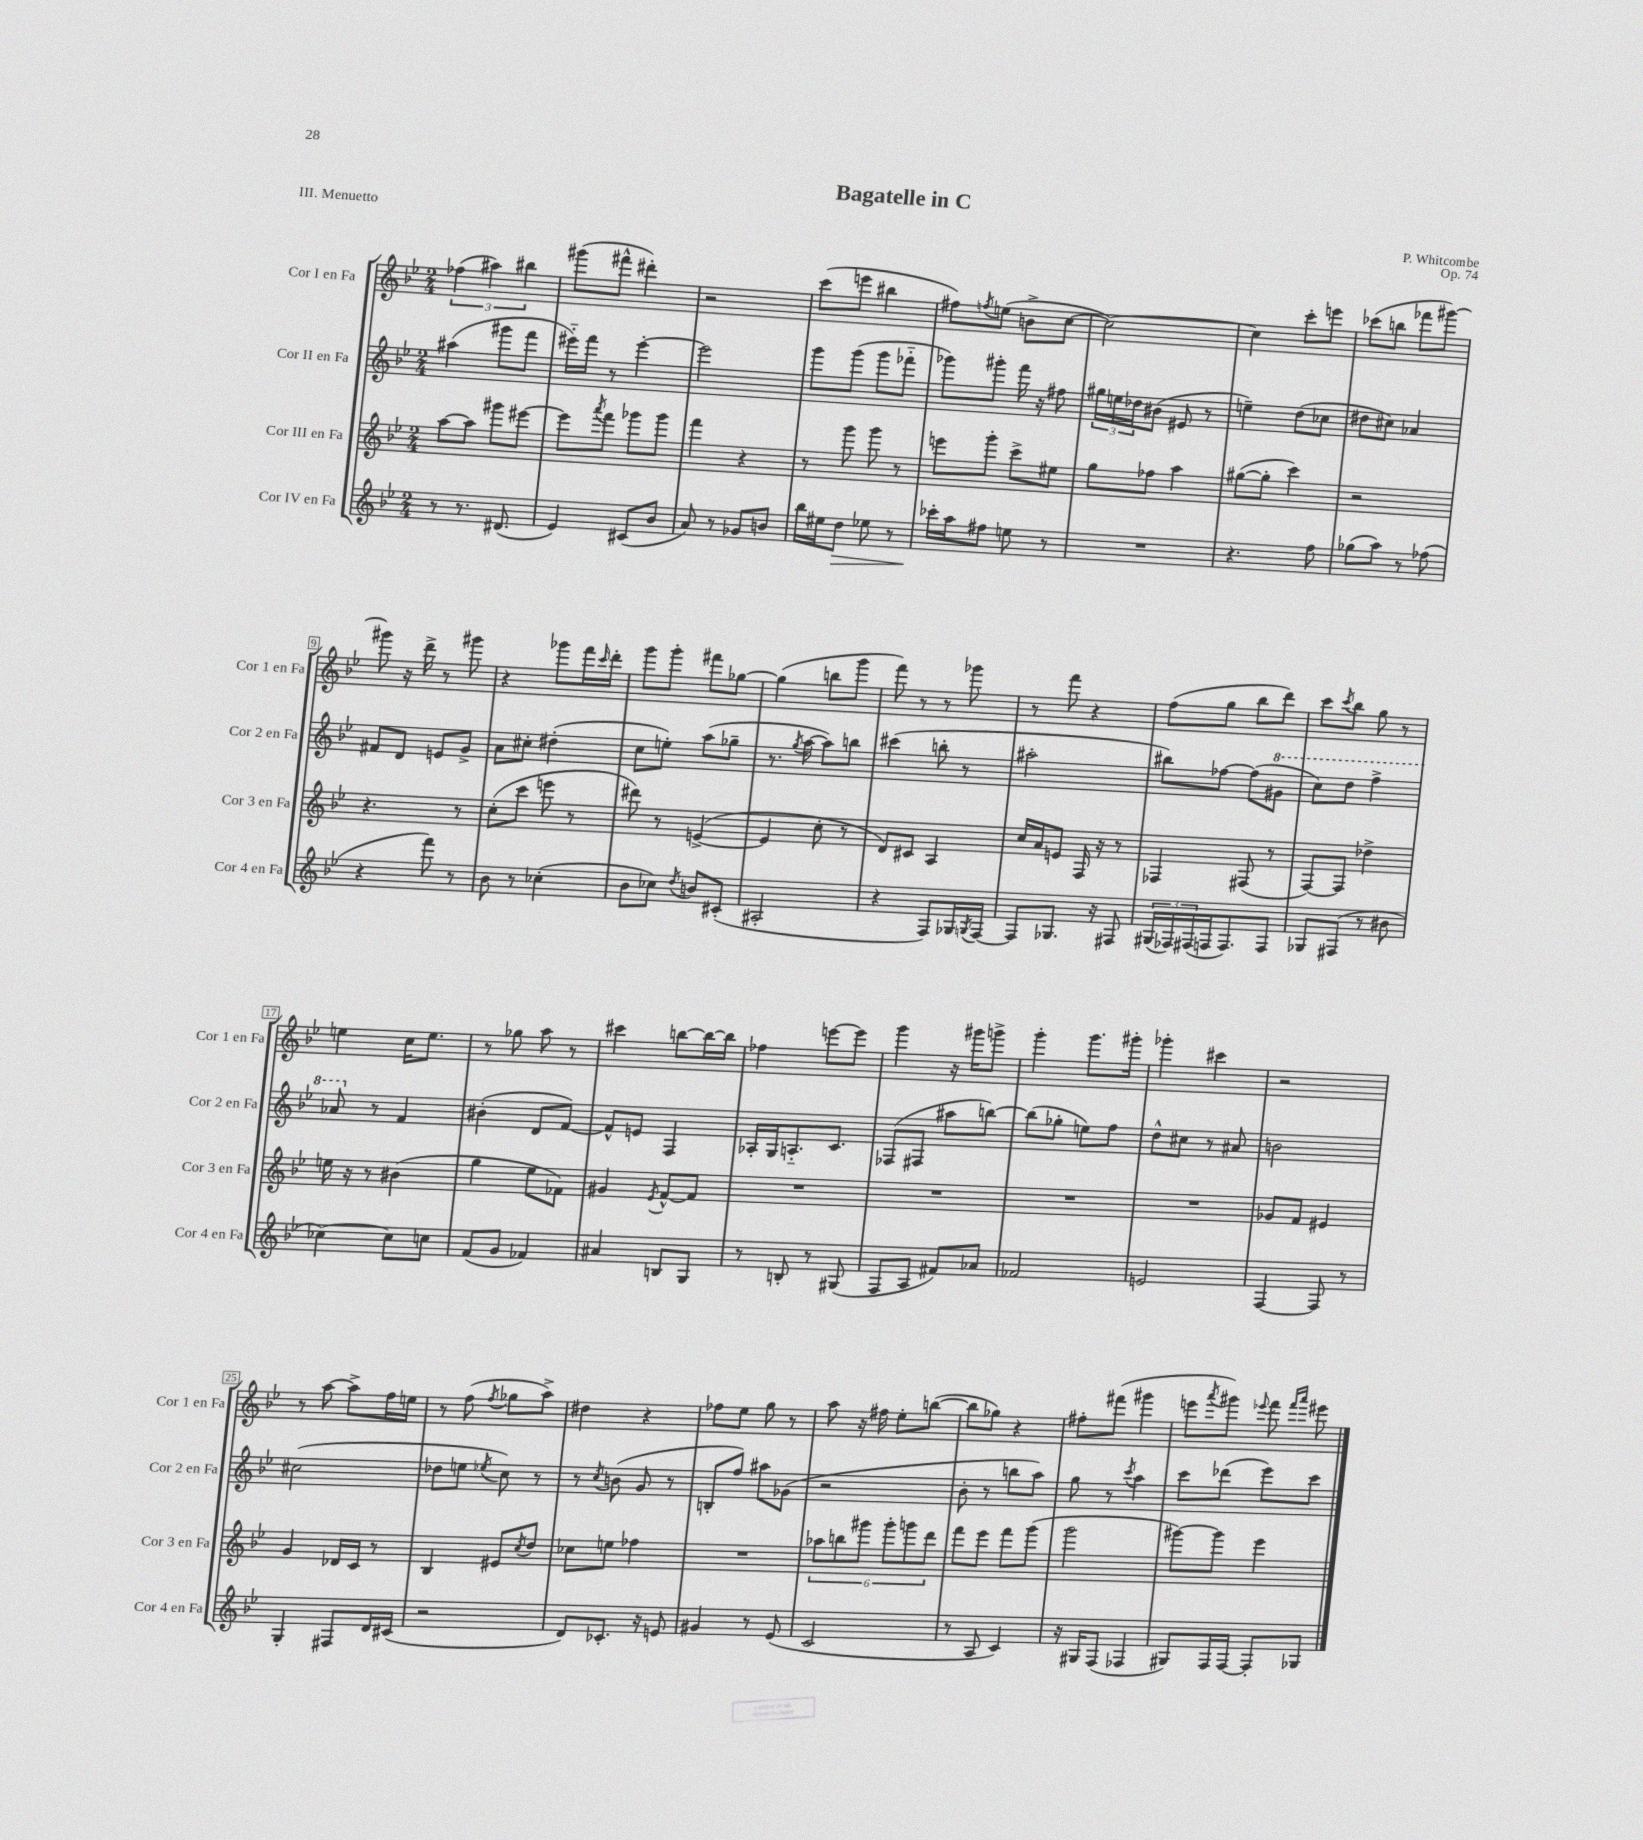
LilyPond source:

\header { title = "Bagatelle in C" composer = "P. Whitcombe" opus = "Op. 74" piece = "III. Menuetto" }
<<
\new StaffGroup <<
\new Staff = "s0" \with { instrumentName = "Cor I en Fa" shortInstrumentName = "Cor 1 en Fa" } {
    \clef treble \key bes \major \numericTimeSignature \time 2/4
    \tuplet 3/2 { fes''4( ais''4) bis''4 } |
    gis'''8( fis'''8-^ dis'''4-.) |
    r2 |
    c'''8( e'''8 bis''4 |
    fis''8) \acciaccatura { f''8 } e''8( b'8-> c''8~ |
    c''2~) |
    c''4 c'''8-. e'''8 |
    ces'''8( b''8 fes'''8 gis'''8~) |
    gis'''8 r16 d'''16-> r8 gis'''8 |
    r4 ges'''8 f'''16 \grace { c'''16 } d'''16-. |
    g'''8 g'''8-. fis'''8 ges''8~ |
    ges''4( b''8 g'''8 |
    f'''8) r8 r8 ges'''8 |
    r8 f'''8 r4 |
    f''8( g''8 bes''8 d'''8) |
    c'''8 \acciaccatura { c'''8 } bes''8 g''8 r8 |
    e''4 c''16 e''8. |
    r8 ges''8 a''8 r8 |
    cis'''4 b''8~ b''16~ b''16 |
    fes''4 e'''8~ e'''8 |
    g'''4 r16 gis'''16 g'''8-> |
    g'''4-. g'''8. gis'''16-. |
    ges'''4-. cis'''4 |
    r2 |
    r8 a''8~ a''8-> f''16 e''16 |
    r8 f''8( \acciaccatura { f''8 } ges''8 a''8->) |
    dis''4 r4 |
    fes''8 ees''8 g''8 r8 |
    a''8 r16 fis''16 ees''8-. b''8~( |
    b''8 ges''8) r4 |
    fis''8-. fis'''8( gis'''4 |
    e'''8 \acciaccatura { a'''8 } gis'''8) \appoggiatura { ees'''8 } f'''8 \grace { f'''16 a'''16 } eis'''8 \bar "|." |
}
\new Staff = "s1" \with { instrumentName = "Cor II en Fa" shortInstrumentName = "Cor 2 en Fa" } {
    \clef treble \key bes \major \numericTimeSignature \time 2/4
    ais''4( gis'''8 f'''8 |
    eis'''16-_) f'''16 r8 eis'''4~-. |
    eis'''2 |
    g'''8 g'''8( g'''8 fes'''8-_ |
    ges'''8) gis'''8-. f'''16 r16 fis''8 |
    \tuplet 3/2 { gis''16 e''16 des''16 } bis'8( eis'8 r8 |
    e''4--) d''8( ces''8 |
    dis''8 cis''8) aes'4 |
    fis'8 d'8 e'8 g'8-> |
    a'8 cis''8-. dis''4-.( |
    c''8 e''8-.) a''8( ges''8-- |
    r8. \acciaccatura { g''8 } a''16~ a''8) b''8 |
    cis'''4( b''8-. r8 |
    ais''2-. |
    bis''8) fes''8~ fes''8( \ottava #1 gis''8 |
    c'''8) d'''8 f'''4-> |
    aes''8 \ottava #0 r8 f'4 |
    bis'4-.( d'8 f'8~) |
    f'8-^ e'8 f4 |
    aes16-. g16 a8.-_ c'8. |
    fes8( fis8 ais''8 b''8~) |
    b''8( ges''8-. e''8) f''8 |
    d''8-^ cis''8 r8 ais'8 |
    b'2 |
    cis''2( |
    des''8 e''8 \acciaccatura { ees''8 } c''8) r8 |
    r8 \acciaccatura { c''8 } b'8( g'8 r8 |
    b8-. f''8) ais''8 ges'8( |
    r2 |
    bes'8-. r8 b''8 a''8) |
    g''8 r8 \acciaccatura { c'''8 } a''4 |
    c'''8 des'''8( ees'''8) c'''8 \bar "|." |
}
\new Staff = "s2" \with { instrumentName = "Cor III en Fa" shortInstrumentName = "Cor 3 en Fa" } {
    \clef treble \key bes \major \numericTimeSignature \time 2/4
    a''8~ a''8 gis'''8 eis'''8~ |
    eis'''8 \acciaccatura { a'''8 } f'''8 ges'''8 ges'''8 |
    f'''4 r4 |
    r8 g'''8 g'''8 r8 |
    e'''8 g'''8-. c'''8-> eis''8 |
    g''8 fes''8 a''4 |
    gis''8~( gis''8-. c'''4) |
    r2 |
    r4. r8 |
    c''8-.( c'''8 e'''8 r8 |
    dis'''8) r8 e'4~->( |
    e'4 c''8-. r8 |
    d'8) cis'8 a4 |
    c''16 a'16 e'8 f16 r16 r8 |
    fes4 fis8( r8 |
    f8~) f8 des''4-> |
    e''16 r16 r8 bis'4( |
    g''4 ees''8 fes'8) |
    gis'4 \acciaccatura { ees'8 } f'8~-^ f'8 |
    R2 |
    R2 |
    R2 |
    R2 |
    ges'8 f'8 eis'4 |
    g'4 des'16 c'16 r8 |
    bes4 eis'8 \acciaccatura { c''8 } d''8 |
    ces''8 e''8 fes''4 |
    R2 |
    \tuplet 6/4 { aes''8 b''8 gis'''8 gis'''8-. g'''8 d'''8 } |
    f'''8 ees'''8 f'''8 g'''8( |
    g'''2 |
    gis'''8~) gis'''8 ees'''4 \bar "|." |
}
\new Staff = "s3" \with { instrumentName = "Cor IV en Fa" shortInstrumentName = "Cor 4 en Fa" } {
    \clef treble \key bes \major \numericTimeSignature \time 2/4
    r8 r8. dis'8.( |
    ees'4) cis'8( bes'8 |
    a'8) r8 ges'8 b'8 |
    bes''16 eis''16 d''8\> ees''8 r8 |
    ces'''16-.\! a''16 fis''8 e''8 r8 |
    R2 |
    r4. f''8 |
    ges''8( a''8) r8 fes''8( |
    r4 f'''8) r8 |
    bes'8 r8 ces''4-.( |
    bes'8 ces''8) \acciaccatura { d''8 } b'8 cis'8-.( |
    ais2-. |
    r4 f8) ges16 \acciaccatura { g8 } f16~ |
    f8 ges8. r16 fis8 |
    \tuplet 3/2 { gis16( fes16) fis16( } f16 f8.) f8 |
    ges8 fis8( r8 bis'8 |
    ces''4~) ces''8 c''8 |
    f'8( g'8 fes'4) |
    ais'4 b8 g8 |
    r8 b8-. r8 gis8( |
    f8 a8 fis'8) aes'8 |
    fes'2 |
    e'2 |
    f4~ f8 r8 |
    g4-. fis8 d'16 cis'16( |
    r2 |
    d'8) ces'8.-. r16 e'8 |
    gis'4 r8 ees'8( |
    c'2 |
    r8 a8 c'4) |
    r16 gis16 f8( fes4 |
    gis8) f16 f16~ f8-. ges8 \bar "|." |
}
>>
>>
\layout { \context { \Score \override BarNumber.stencil = #(make-stencil-boxer 0.1 0.3 ly:text-interface::print) } }
